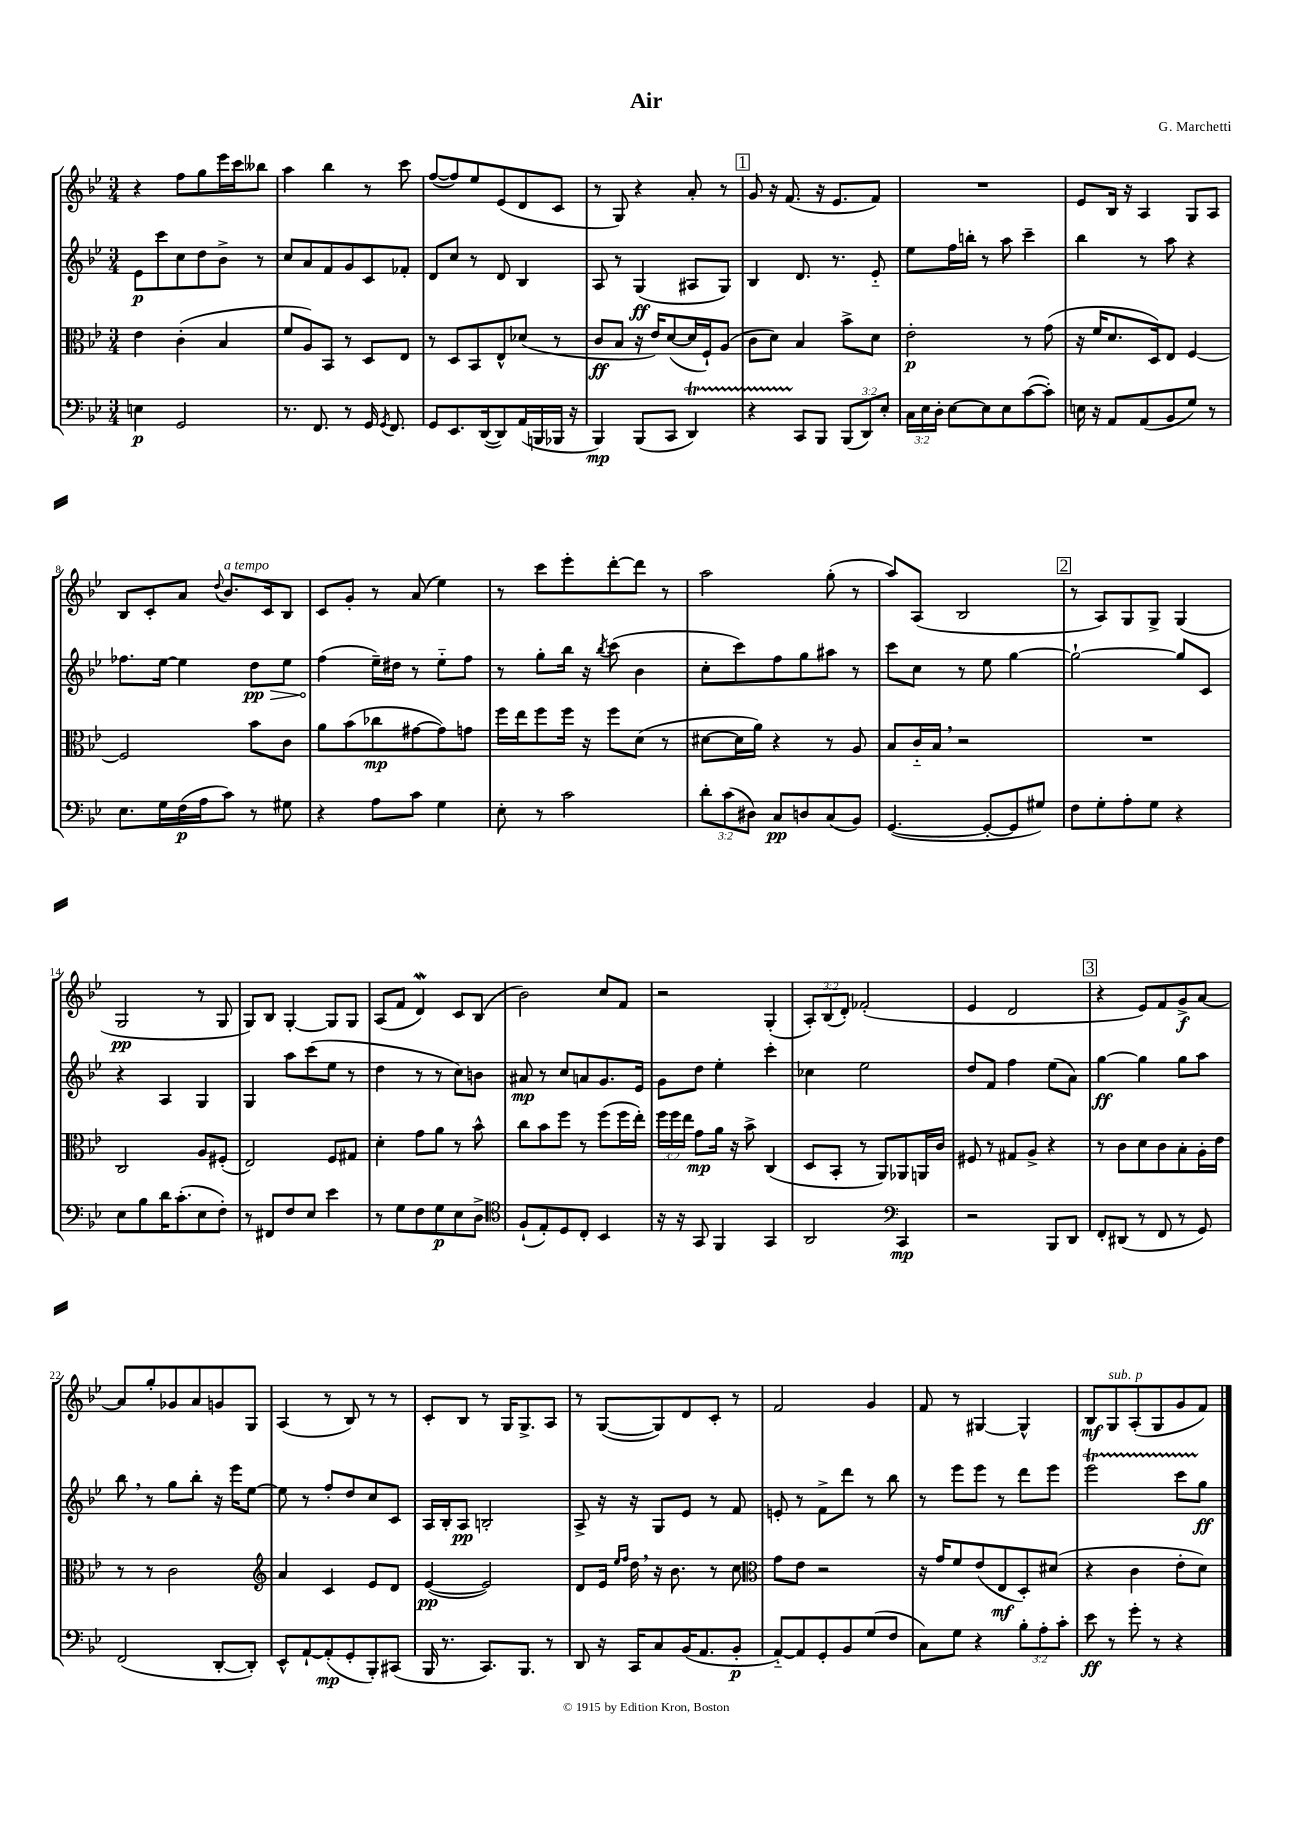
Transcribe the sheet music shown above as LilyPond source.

\header { title = "Air" composer = "G. Marchetti" }
<<
\new StaffGroup <<
\new Staff = "s0" {
    \clef treble \key bes \major \numericTimeSignature \time 3/4 \override Staff.TupletNumber.text = #tuplet-number::calc-fraction-text
    \autoBeamOff r4 f''8[ g''8 ees'''16 c'''16 beses''8] |
    a''4 bes''4 r8 c'''8 |
    f''8[~( f''8) ees''8 ees'8( d'8 c'8] |
    r8 g8) r4 a'8-. r8 |
    \mark \markup { \box "1" } g'8 r16 f'8.( r16 ees'8.[ f'8]) |
    R2. |
    ees'8[ bes16] r16 a4 g8[ a8] |
    bes8[ c'8-. a'8] \appoggiatura { d''8 } bes'8.[^\markup { \italic "a tempo" } c'16 bes8] |
    c'8[ g'8]-. r8 a'8( ees''4) |
    r8 c'''8[ ees'''8-. d'''8~-. d'''8] r8 |
    a''2 g''8-.( r8 |
    a''8[) a8]( bes2 |
    \mark \markup { \box "2" } r8 a8[) g8 g8]-> g4( |
    g2\pp r8 g8 |
    g8[) bes8] g4~-. g8[ g8] |
    a8[( f'8] d'4\mordent) c'8[ bes8]( |
    bes'2) c''8[ f'8] |
    r2 g4-.( |
    \tuplet 3/2 { a8[-.) bes8( d'8]-.) } fes'2-.( |
    ees'4 d'2 |
    \mark \markup { \box "3" } r4 ees'8[) f'8 g'8->\f a'8]~ |
    a'8[ g''8-. ges'8 a'8 g'8 g8] |
    a4( r8 bes8) r8 r8 |
    c'8[-. bes8] r8 g16[ g8.-> a8] |
    r8 g8[~( g8) d'8 c'8]-. r8 |
    f'2 g'4 |
    f'8 r8 gis4~ gis4-^ |
    bes8[\mf g8^\markup { \italic "sub. p" } a8-.( g8 g'8 f'8]) \bar "|." |
}
\new Staff = "s1" {
    \clef treble \key bes \major \numericTimeSignature \time 3/4
    \autoBeamOff ees'8[\p c'''8 c''8 d''8 bes'8]-> r8 |
    c''8[ a'8 f'8 g'8 c'8 fes'8]-. |
    d'8[ c''8] r8 d'8 bes4 |
    a8 r8 g4\ff( ais8[ g8]) |
    \mark \markup { \box "1" } bes4 d'8. r8. ees'8-_ |
    ees''8[ f''16 b''16]-. r8 a''8 c'''4-- |
    bes''4 r8 a''8 r4 |
    fes''8.[ ees''16]~ ees''4 \once \override Hairpin.circled-tip = ##t d''8[\pp\> ees''8] |
    f''4\!( ees''16[--) dis''16] r8 ees''8[-_ f''8] |
    r8 g''8[-. bes''16] r16 \acciaccatura { bes''8 } c'''8( bes'4 |
    c''8[-. c'''8) f''8 g''8 ais''8] r8 |
    c'''8[ c''8] r8 ees''8 g''4~ |
    \mark \markup { \box "2" } g''2~-! g''8[ c'8] |
    r4 a4 g4 |
    g4 a''8[ c'''8( ees''8] r8 |
    d''4 r8 r8 c''8[) b'8] |
    ais'8\mp r8 c''8[ a'8 g'8. ees'16] |
    g'8[ d''8] ees''4-. c'''4-. |
    ces''4 ees''2 |
    d''8[ f'8] f''4 ees''8[( a'8]) |
    \mark \markup { \box "3" } g''4~\ff g''4 g''8[ a''8] |
    bes''8 \breathe r8 g''8[ bes''8]-. r16 ees'''16[ ees''8]~ |
    ees''8 r8 f''8[-. d''8 c''8 c'8] |
    a16[ bes16-. a8]\pp b2-. |
    a8-> r16 r16 g8[ ees'8] r8 f'8 |
    e'8-. r8 f'8[-> d'''8] r8 bes''8 |
    r8 ees'''8[ ees'''8] r8 d'''8[ ees'''8] |
    ees'''2\startTrillSpan c'''8[ g''8]\stopTrillSpan\ff \bar "|." |
}
\new Staff = "s2" {
    \clef alto \key bes \major \numericTimeSignature \time 3/4 \override Staff.TupletNumber.text = #tuplet-number::calc-fraction-text
    \autoBeamOff ees'4 c'4-.( bes4 |
    f'8[ a8) bes,8] r8 d8[ ees8] |
    r8 d8[ bes,8 ees8-^ des'8]( r8 |
    c'8[\ff bes8] r16 ees'16[) d'8~( d'16 f16-!) a8]( |
    \mark \markup { \box "1" } c'8[ d'8]) bes4 bes'8[-> d'8] |
    ees'2-.\p r8 g'8( |
    r16 f'16[ d'8. d16) ees8] f4~ |
    f2 bes'8[ c'8] |
    a'8[ bes'8( ces''8\mp gis'8~ gis'8) g'8] |
    f''16[ ees''16 f''8 f''16] r16 f''8[ d'8]( r8 |
    dis'8[~ dis'16 a'16]) r4 r8 a8 |
    bes8[ c'16-_ bes16] \breathe r2 |
    \mark \markup { \box "2" } R2. |
    c2 a8[ fis8]-.( |
    ees2) f8[ gis8] |
    d'4-. g'8[ a'8] r8 bes'8-^ |
    c''8[ bes'8 f''8] r8 f''8[( f''16 ees''16]-.) |
    \tuplet 3/2 { f''16[ f''16 ees''16] } g'8[\mp a'16] r16 bes'8-> c4( |
    d8[ bes,8]-. r8 a,8[) aes,8 a,16 c'16] |
    fis8 r8 gis8[ a8]-> r4 |
    \mark \markup { \box "3" } r8 c'8[ d'8 c'8 bes8-. a16-. ees'16] |
    r8 r8 c'2 |
    \clef treble a'4 c'4 ees'8[ d'8] |
    ees'4~\pp( ees'2) |
    d'8[ ees'16] \grace { ees''16[ f''16] } d''16 \breathe r16 bes'8. r8 c''8 |
    \clef alto g'8[ ees'8] r2 |
    r16 g'16[ f'8 ees'8( ees8\mf d8-.) dis'8]( |
    r4 c'4 ees'8[-. d'8]) \bar "|." |
}
\new Staff = "s3" {
    \clef bass \key bes \major \numericTimeSignature \time 3/4 \override Staff.TupletNumber.text = #tuplet-number::calc-fraction-text
    \autoBeamOff e4\p g,2 |
    r8. f,8. r8 g,16 \acciaccatura { g,8 } f,8. |
    g,8[ ees,8. d,16~( d,8) a,16( b,,16 bes,,16] r16 |
    bes,,4\mp) bes,,8[( c,8] d,4\startTrillSpan) |
    \mark \markup { \box "1" } r4 c,8[\stopTrillSpan bes,,8] \tuplet 3/2 { bes,,8[( d,8) ees8]-. } |
    \tuplet 3/2 { c16[ ees16 d16]-. } ees8[~ ees8 ees8 c'8~( c'8]-.) |
    e16 r16 a,8[ a,8( bes,8 g8]) r8 |
    ees8.[ g16 f16\p( a16 c'8]) r8 gis8 |
    r4 a8[ c'8] g4 |
    ees8-. r8 c'2 |
    \tuplet 3/2 { d'8[-. c'8( dis8]) } c8[\pp d8 c8( bes,8]) |
    g,4.~( g,8[~-. g,8 gis8]) |
    \mark \markup { \box "2" } f8[ g8-. a8-. g8] r4 |
    ees8[ bes8 d'16 c'8.-.( ees8 f8]-.) |
    r8 fis,8[ f8 ees8] ees'4 |
    r8 g8[ f8 g8\p ees8 d8]-> |
    \clef tenor f8[-!( ees8-.) d8 c8]-. bes,4 |
    r16 r16 g,8 f,4 g,4 |
    a,2 \clef bass c,4\mp |
    r2 bes,,8[ d,8] |
    \mark \markup { \box "3" } f,8[-. dis,8]( r8 f,8 r8 g,8) |
    f,2( d,8[~-. d,8]-.) |
    ees,8[-^ a,8~-! a,8-.\mp( g,8-. bes,,8-.) cis,8]( |
    bes,,16 r8. c,8.[) bes,,8.] r8 |
    d,8 r16 c,16[ c8 bes,16( a,8. bes,8]-.\p |
    a,8[~-_) a,8 g,8-. bes,8 g8( f8] |
    c8[) g8] r4 \tuplet 3/2 { bes8[-. a8-. c'8]-. } |
    ees'8\ff r8 g'8-. r8 r4 \bar "|." |
}
>>
>>
